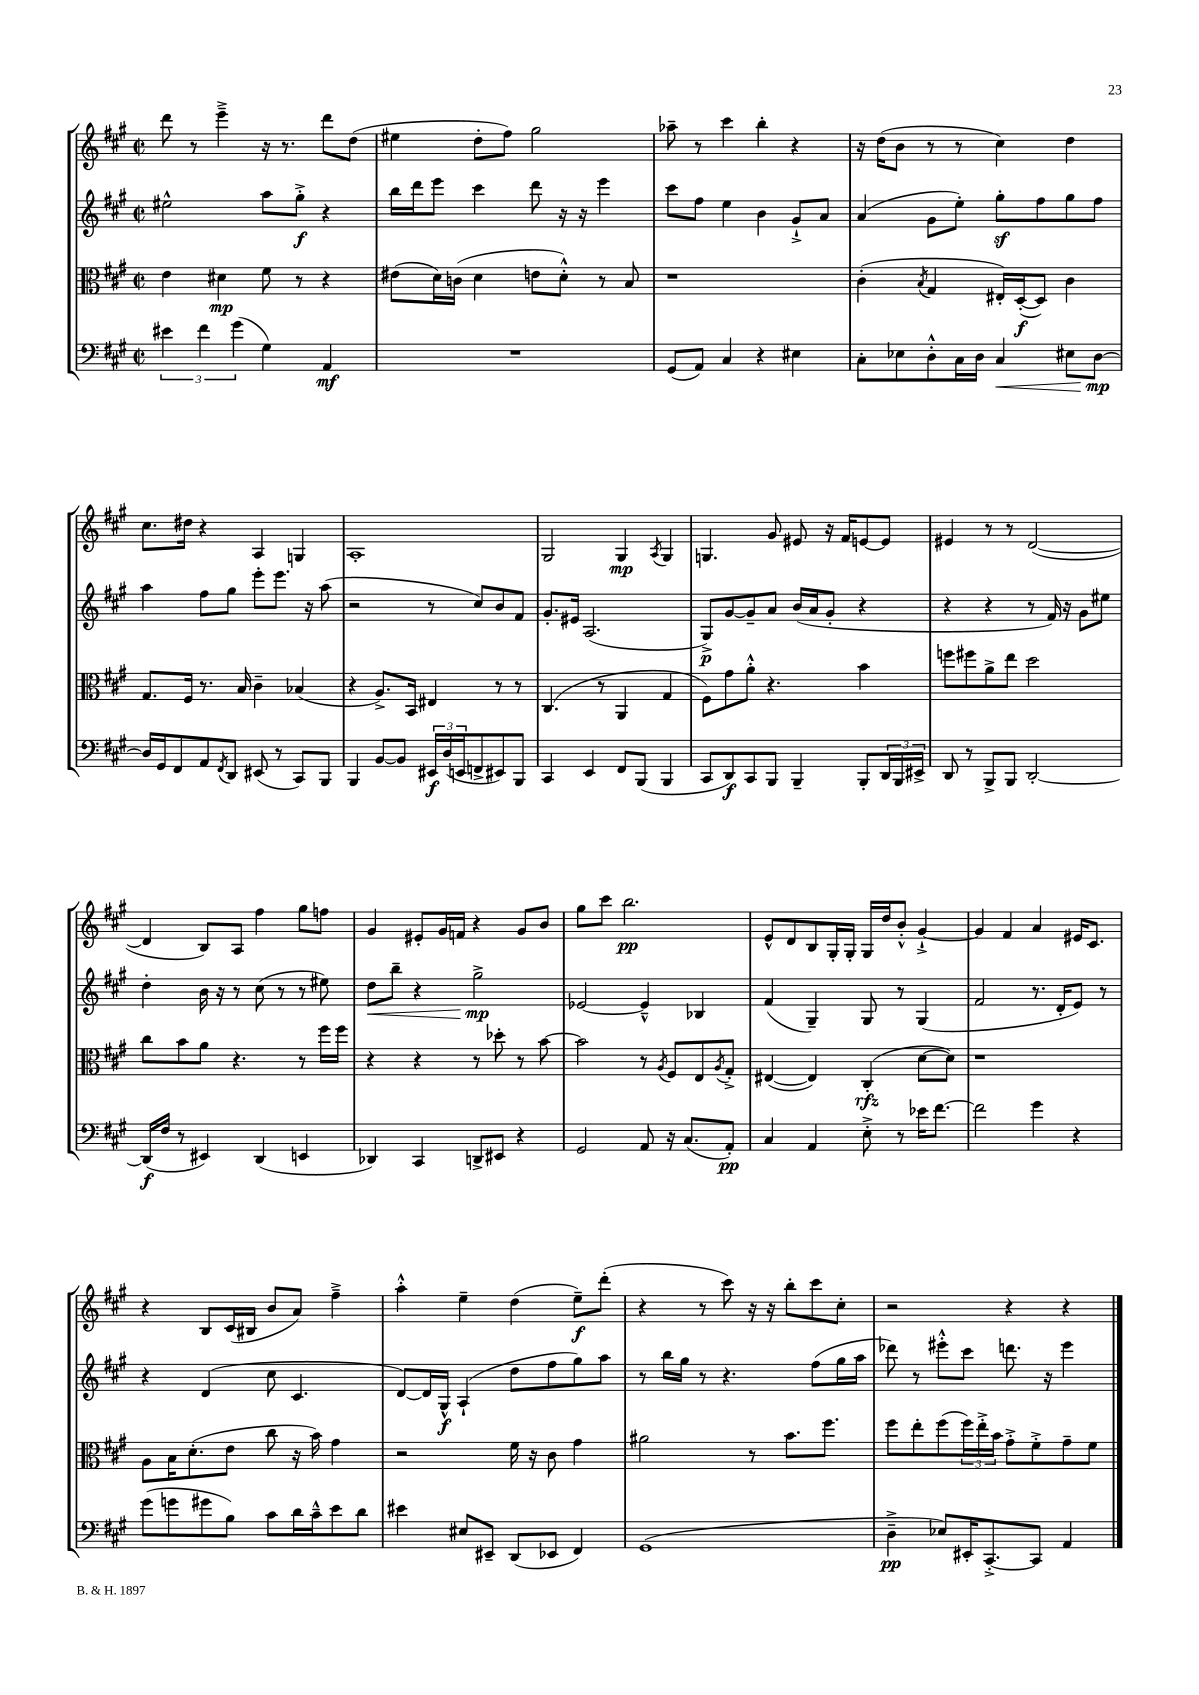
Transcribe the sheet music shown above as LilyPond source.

<<
\new StaffGroup <<
\new Staff = "s0" {
    \clef treble \key a \major \defaultTimeSignature \time 2/2
    d'''8 r8 e'''4---> r16 r8. d'''8 d''8( |
    eis''4 d''8-. fis''8) gis''2 |
    aes''8-- r8 cis'''4 b''4-. r4 |
    r16 d''16( b'8 r8 r8 cis''4) d''4 |
    cis''8. dis''16 r4 a4 g4 |
    a1-. |
    gis2 gis4\mp \acciaccatura { a8 } gis4 |
    g4. gis'8 eis'8 r16 fis'16 e'8~ e'8 |
    eis'4 r8 r8 d'2~( |
    d'4 b8) a8 fis''4 gis''8 f''8 |
    gis'4 eis'8-. gis'16 f'16 r4 gis'8 b'8 |
    gis''8 cis'''8 b''2.\pp |
    e'8-^ d'8 b8 gis16-. gis16-. gis16 d''16 b'8-.-^ gis'4~-!-> |
    gis'4 fis'4 a'4 eis'16 cis'8. |
    r4 b8 cis'16( bis16 b'8 a'8) fis''4---> |
    a''4-.-^ e''4-- d''4( e''8--\f) d'''8-.( |
    r4 r8 cis'''8) r16 r16 b''8-. cis'''8 cis''8-. |
    r2 r4 r4 \bar "|." |
}
\new Staff = "s1" {
    \clef treble \key a \major \defaultTimeSignature \time 2/2
    eis''2-^ a''8 gis''8-.->\f r4 |
    b''16 d'''16 e'''8 cis'''4 d'''8 r16 r16 e'''4 |
    cis'''8 fis''8 e''4 b'4 gis'8-!-> a'8 |
    a'4( gis'8 e''8-.) gis''8-.\sf fis''8 gis''8 fis''8 |
    a''4 fis''8 gis''8 e'''8-. e'''8. r16 a''8( |
    r2 r8 cis''8) b'8 fis'8 |
    gis'8.-. eis'16 a2.( |
    gis8->\p) gis'8~ gis'8-- a'8 b'16( a'16 gis'8-. r4 |
    r4 r4 r8 fis'16) r16 gis'8 eis''8 |
    d''4-. b'16 r16 r8 cis''8( r8 r8 eis''8) |
    d''8\< b''8-- r4 gis''2->\mp\! |
    ees'2~ ees'4---^ bes4 |
    fis'4( gis4--) gis8 r8 gis4( |
    fis'2 r8. d'16-. e'8) r8 |
    r4 d'4( cis''8 cis'4. |
    d'8~) d'16 gis16-^\f a4-!( d''8 fis''8 gis''8) a''8 |
    r8 b''16 gis''16 r8 r4. fis''8( gis''16 a''16 |
    des'''8) r8 eis'''8-.-^ cis'''8 d'''8. r16 eis'''4 \bar "|." |
}
\new Staff = "s2" {
    \clef alto \key a \major \defaultTimeSignature \time 2/2
    e'4 dis'4\mp fis'8 r8 r4 |
    eis'8( d'16) c'16( d'4 e'8 d'8-.-^) r8 b8 |
    r1 |
    cis'4-.( \acciaccatura { b8 } gis4 eis16-.) d16~-.\f( d8) cis'4 |
    gis8. fis16 r8. b16 cis'4-- bes4( |
    r4 a8.->) b,16 eis4 r8 r8 |
    cis4.( r8 a,4 gis4 |
    fis8) gis'8 a'8-.-^ r4. b'4 |
    f''8 fis''8 a'8-> e''8 d''2 |
    cis''8 b'8 a'8 r4. r8 fis''16 fis''16 |
    r4 r4 r8 des''8-. r8 b'8~ |
    b'2 r8 \acciaccatura { a8 } fis8 e8 \acciaccatura { a8 } gis8-.-> |
    eis4~( eis4) cis4-.\rfz( d'8~ d'8) |
    r1 |
    a8 b16 d'8.-.( e'8 cis''8 r16 b'16) gis'4 |
    r2 fis'16 r16 cis'8 gis'4 |
    ais'2 r8 b'8. fis''8. |
    fis''8 e''8-. fis''8( \tuplet 3/2 { fis''16) e''16-.-> b'16 } gis'8-.-> fis'8-.-> gis'8-- fis'8 \bar "|." |
}
\new Staff = "s3" {
    \clef bass \key a \major \defaultTimeSignature \time 2/2
    \tuplet 3/2 { eis'4 fis'4 gis'4( } gis4) a,4\mf |
    R1 |
    gis,8( a,8) cis4 r4 eis4 |
    cis8-. ees8 d8-.-^ cis16 d16 cis4\< eis8 d8~\mp\! |
    d16 gis,16 fis,8 a,8 \acciaccatura { fis,8 } d,8 eis,8( r8 cis,8) b,,8 |
    b,,4 b,8~ b,8 \tuplet 3/2 { eis,16\f d16( e,16 } f,8-> eis,8) b,,8 |
    cis,4 e,4 fis,8 b,,8( b,,4 |
    cis,8 d,8\f) cis,8 b,,8 b,,4-- b,,8-. \tuplet 3/2 { d,16 b,,16 eis,16-> } |
    d,8 r8 b,,8-> b,,8 d,2~-. |
    d,16\f( fis16 r8 eis,4) d,4( e,4 |
    des,4) cis,4 d,8-> eis,8 r4 |
    gis,2 a,8 r16 cis8.( a,8-.\pp) |
    cis4 a,4 e8-.-> r8 ees'16 fis'8.~ |
    fis'2 gis'4 r4 |
    gis'8( g'8 gis'8 b8) cis'8 d'16 cis'16---^ e'8 d'8 |
    eis'4 eis8 eis,8-- d,8( ees,8 fis,4) |
    gis,1( |
    d4--->\pp ees8) eis,16-. cis,8.~-.-> cis,8 a,4 \bar "|." |
}
>>
>>
\layout { \context { \Score \remove "Bar_number_engraver" } }
